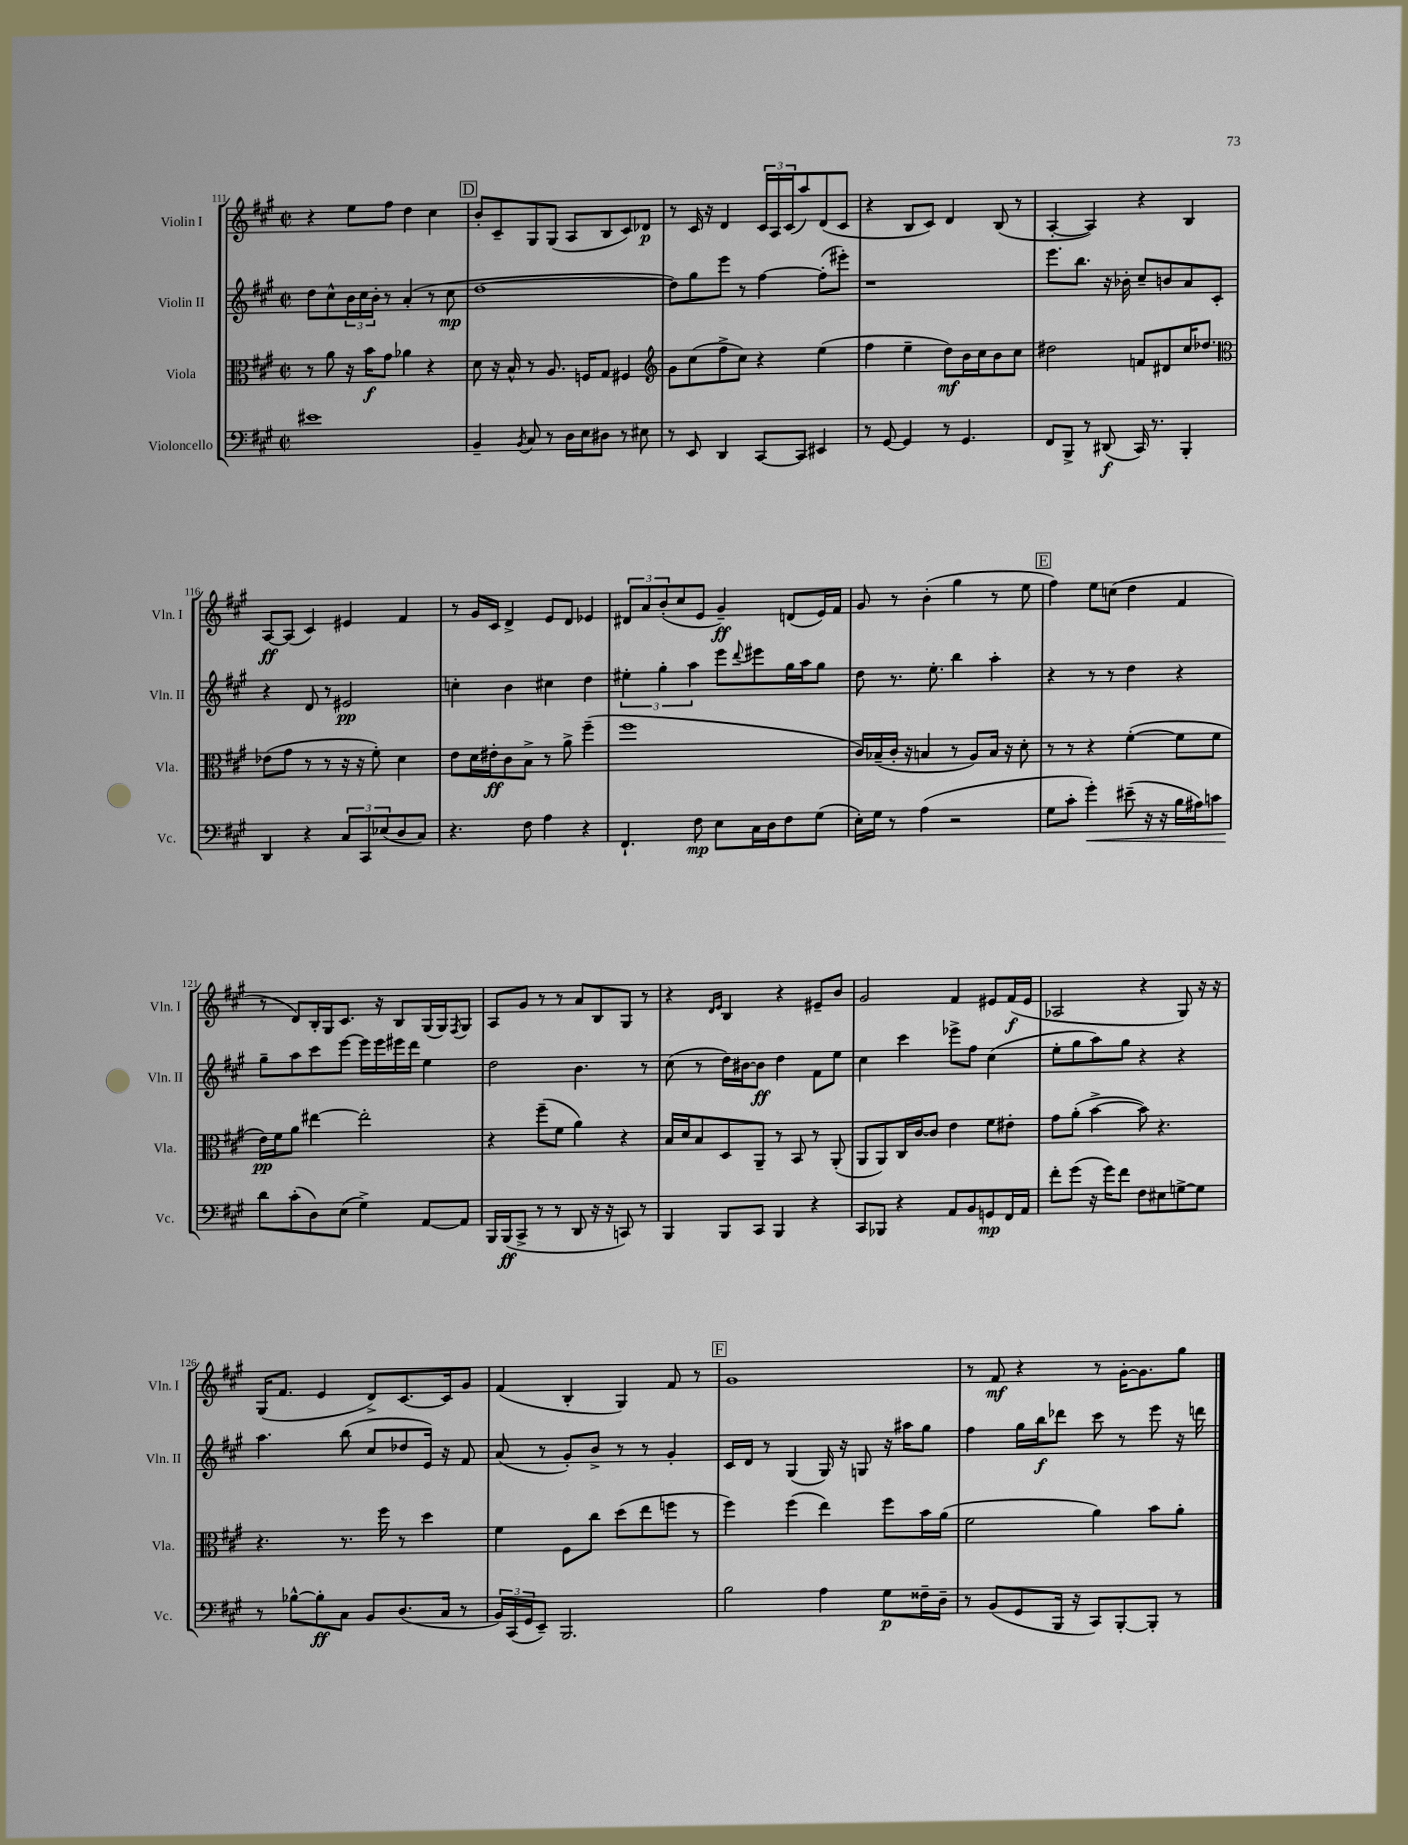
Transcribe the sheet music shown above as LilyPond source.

<<
\new StaffGroup <<
\new Staff = "s0" \with { instrumentName = "Violin I" shortInstrumentName = "Vln. I" } {
    \clef treble \key a \major \defaultTimeSignature \time 2/2
    r4 e''8 fis''8 d''4 cis''4 |
    \mark \markup { \box "D" } b'8-. cis'8-- gis8 gis8( a8 b8 cis'8) des'8\p |
    r8 cis'16 r16 d'4 \tuplet 3/2 { cis'16 a16 cis'16( } a''8) d'8( cis'8 |
    r4 b8 cis'8) d'4 b8( r8 |
    a4~-. a4) r4 b4 |
    a8~\ff a8( cis'4) eis'4 fis'4 |
    r8 gis'16 cis'16 d'4-> e'8 d'8 ees'4 |
    \tuplet 3/2 { dis'8 a'8 b'8-.( } cis''8 e'8 gis'4--\ff) d'8( e'16) fis'16 |
    gis'8 r8 b'4-.( gis''4 r8 e''8 |
    \mark \markup { \box "E" } fis''4) e''8 c''8( d''4 fis'4 |
    r8 d'8) b16-. gis16 cis'8. r16 b8 gis16( gis16) \acciaccatura { fis8 } gis8 |
    a8 gis'8 r8 r8 a'8 b8 gis8 r8 |
    r4 \grace { d'16 e'16 } b4 r4 eis'8-- b'8 |
    gis'2 fis'4 eis'8 fis'16\f( eis'16 |
    aes2 r4 gis8) r16 r16 |
    gis16( fis'8. e'4 d'8->) cis'8.~ cis'16 gis'8 |
    fis'4( b4-. gis4) fis'8 r8 |
    \mark \markup { \box "F" } gis'1 |
    r8 fis'8\mf r4 r8 gis'16~-. gis'8. gis''8 \bar "|." |
}
\new Staff = "s1" \with { instrumentName = "Violin II" shortInstrumentName = "Vln. II" } {
    \clef treble \key a \major \defaultTimeSignature \time 2/2
    d''8 cis''8-^ \tuplet 3/2 { b'16 cis''16 b'16-. } r8 a'4-.( r8 cis''8\mp |
    \mark \markup { \box "D" } d''1~ |
    d''8) gis''8 e'''8 r8 fis''4~ fis''8-.( eis'''8-.) |
    r1 |
    e'''8. b''8. r16 bes'16-. cis''8-- b'8 a'8 cis'8-. |
    r4 d'8 r8 eis'2\pp |
    c''4-. b'4 cis''4 d''4 |
    \tuplet 3/2 { eis''4-. gis''4-. a''4 } e'''8 \appoggiatura { d'''8 } eis'''8 gis''16 a''16 gis''8 |
    d''8 r8. e''8.-. b''4 a''4-. |
    \mark \markup { \box "E" } r4 r8 r8 d''4 r4 |
    gis''8-- a''8 cis'''8 e'''8~ e'''16 e'''16 eis'''16 d'''16 e''4 |
    d''2 b'4. r8 |
    cis''8( r8 d''16) bis'16~ bis'8\ff d''4 fis'8 e''8 |
    cis''4 cis'''4 ees'''8-> fis''8 cis''4( |
    e''8-. gis''8 a''8) gis''8 r4 r4 |
    a''4. b''8( cis''8 des''8 e'16) r16 fis'8 |
    a'8( r8 gis'8-.) b'8-> r8 r8 gis'4-. |
    \mark \markup { \box "F" } cis'16 d'16 r8 gis4( gis16) r16 g8 r16 ais''16 gis''8 |
    fis''4 gis''16 b''16\f des'''8 cis'''8 r8 e'''8 r16 d'''16 \bar "|." |
}
\new Staff = "s2" \with { instrumentName = "Viola" shortInstrumentName = "Vla." } {
    \clef alto \key a \major \defaultTimeSignature \time 2/2
    r8 a'8 r16 b'16\f gis'8 aes'4 r4 |
    \mark \markup { \box "D" } d'8 r16 b16-^ r8 a8. f16 gis8 fis4 |
    \clef treble gis'8 cis''8( fis''8-> cis''8) r4 e''4( |
    fis''4 e''4-- d''8\mf) b'16 cis''16 b'8 cis''8 |
    dis''2 f'8 dis'8 cis''16 des''8. |
    \clef alto ees'8( gis'8 r8 r8 r16 r16 fis'8-.) d'4 |
    e'8 d'16 eis'16-.\ff cis'8 b8-> r8 a'8-> fis''4--( |
    fis''1 |
    cis'16) bes16--( cis'16-. r16 b4 r8 a8) b16 r16 d'8-. |
    \mark \markup { \box "E" } r8 r8 r4 fis'4~-.( fis'8 fis'8 |
    e'16\pp) fis'16 a'8 eis''4~ eis''2-. |
    r4 fis''8--( fis'8 a'4) r4 |
    b16 d'16 b8 d8 a,8-- r8 b,8 r8 a,8-.( |
    a,8 a,8) cis16 cis'16~ cis'8 e'4 fis'8 eis'8-. |
    gis'8 a'8-.( b'4~-> b'8) r4. |
    r4. r8. fis''16 r8 d''4 |
    fis'4 fis8 cis''8 d''8( e''8 f''8 r8 |
    \mark \markup { \box "F" } fis''4) fis''4( e''4) fis''8 b'16 a'16( |
    fis'2 a'4) b'8 a'8-. \bar "|." |
}
\new Staff = "s3" \with { instrumentName = "Violoncello" shortInstrumentName = "Vc." } {
    \clef bass \key a \major \defaultTimeSignature \time 2/2
    eis'1 |
    \mark \markup { \box "D" } b,4-- \acciaccatura { b,8 } cis8 r8 d16 e16 dis8 r8 eis8 |
    r8 e,8 d,4 cis,8~ cis,8 eis,4 |
    r8 gis,8~ gis,4 r8 gis,4. |
    fis,8 b,,8-> r8 dis,8\f( cis,16) r8. b,,4-. |
    d,4 r4 \tuplet 3/2 { cis8 cis,8 ees8( } d8 cis8) |
    r4. fis8 a4 r4 |
    fis,4.-! fis8\mp e8 cis16 d16 fis8 gis8( |
    e16-.) gis16 r8 a4( r2 |
    \mark \markup { \box "E" } gis8 cis'8-. gis'4-.\<) eis'8--( r16 r16 b16 ais16) c'8 |
    d'8\! cis'8-.( d8) e8( gis4->) a,8~ a,8 |
    b,,16 b,,16\ff( cis,8-> r8 r8 d,8 r16 r16 c,8) r8 |
    b,,4 b,,8 cis,8 b,,4 r4 |
    cis,8 bes,,8 r4 a,8 b,8 g,8\mp fis,16 a,16 |
    fis'8-. gis'8( r16 gis'16) fis'8 fis8 eis8 g8~-> g8 |
    r8 bes8~-^ bes8-.\ff cis8 b,8 d8.( cis16 r8 |
    \tuplet 3/2 { b,16) cis,16( gis,16 } e,8--) b,,2. |
    \mark \markup { \box "F" } b2 a4 gis8\p fisis16-- d16-- |
    r8 b,8( gis,8 b,,16 r16 cis,8) b,,8~-. b,,8-. r8 \bar "|." |
}
>>
>>
\layout { \context { \Score currentBarNumber = #111 } }
